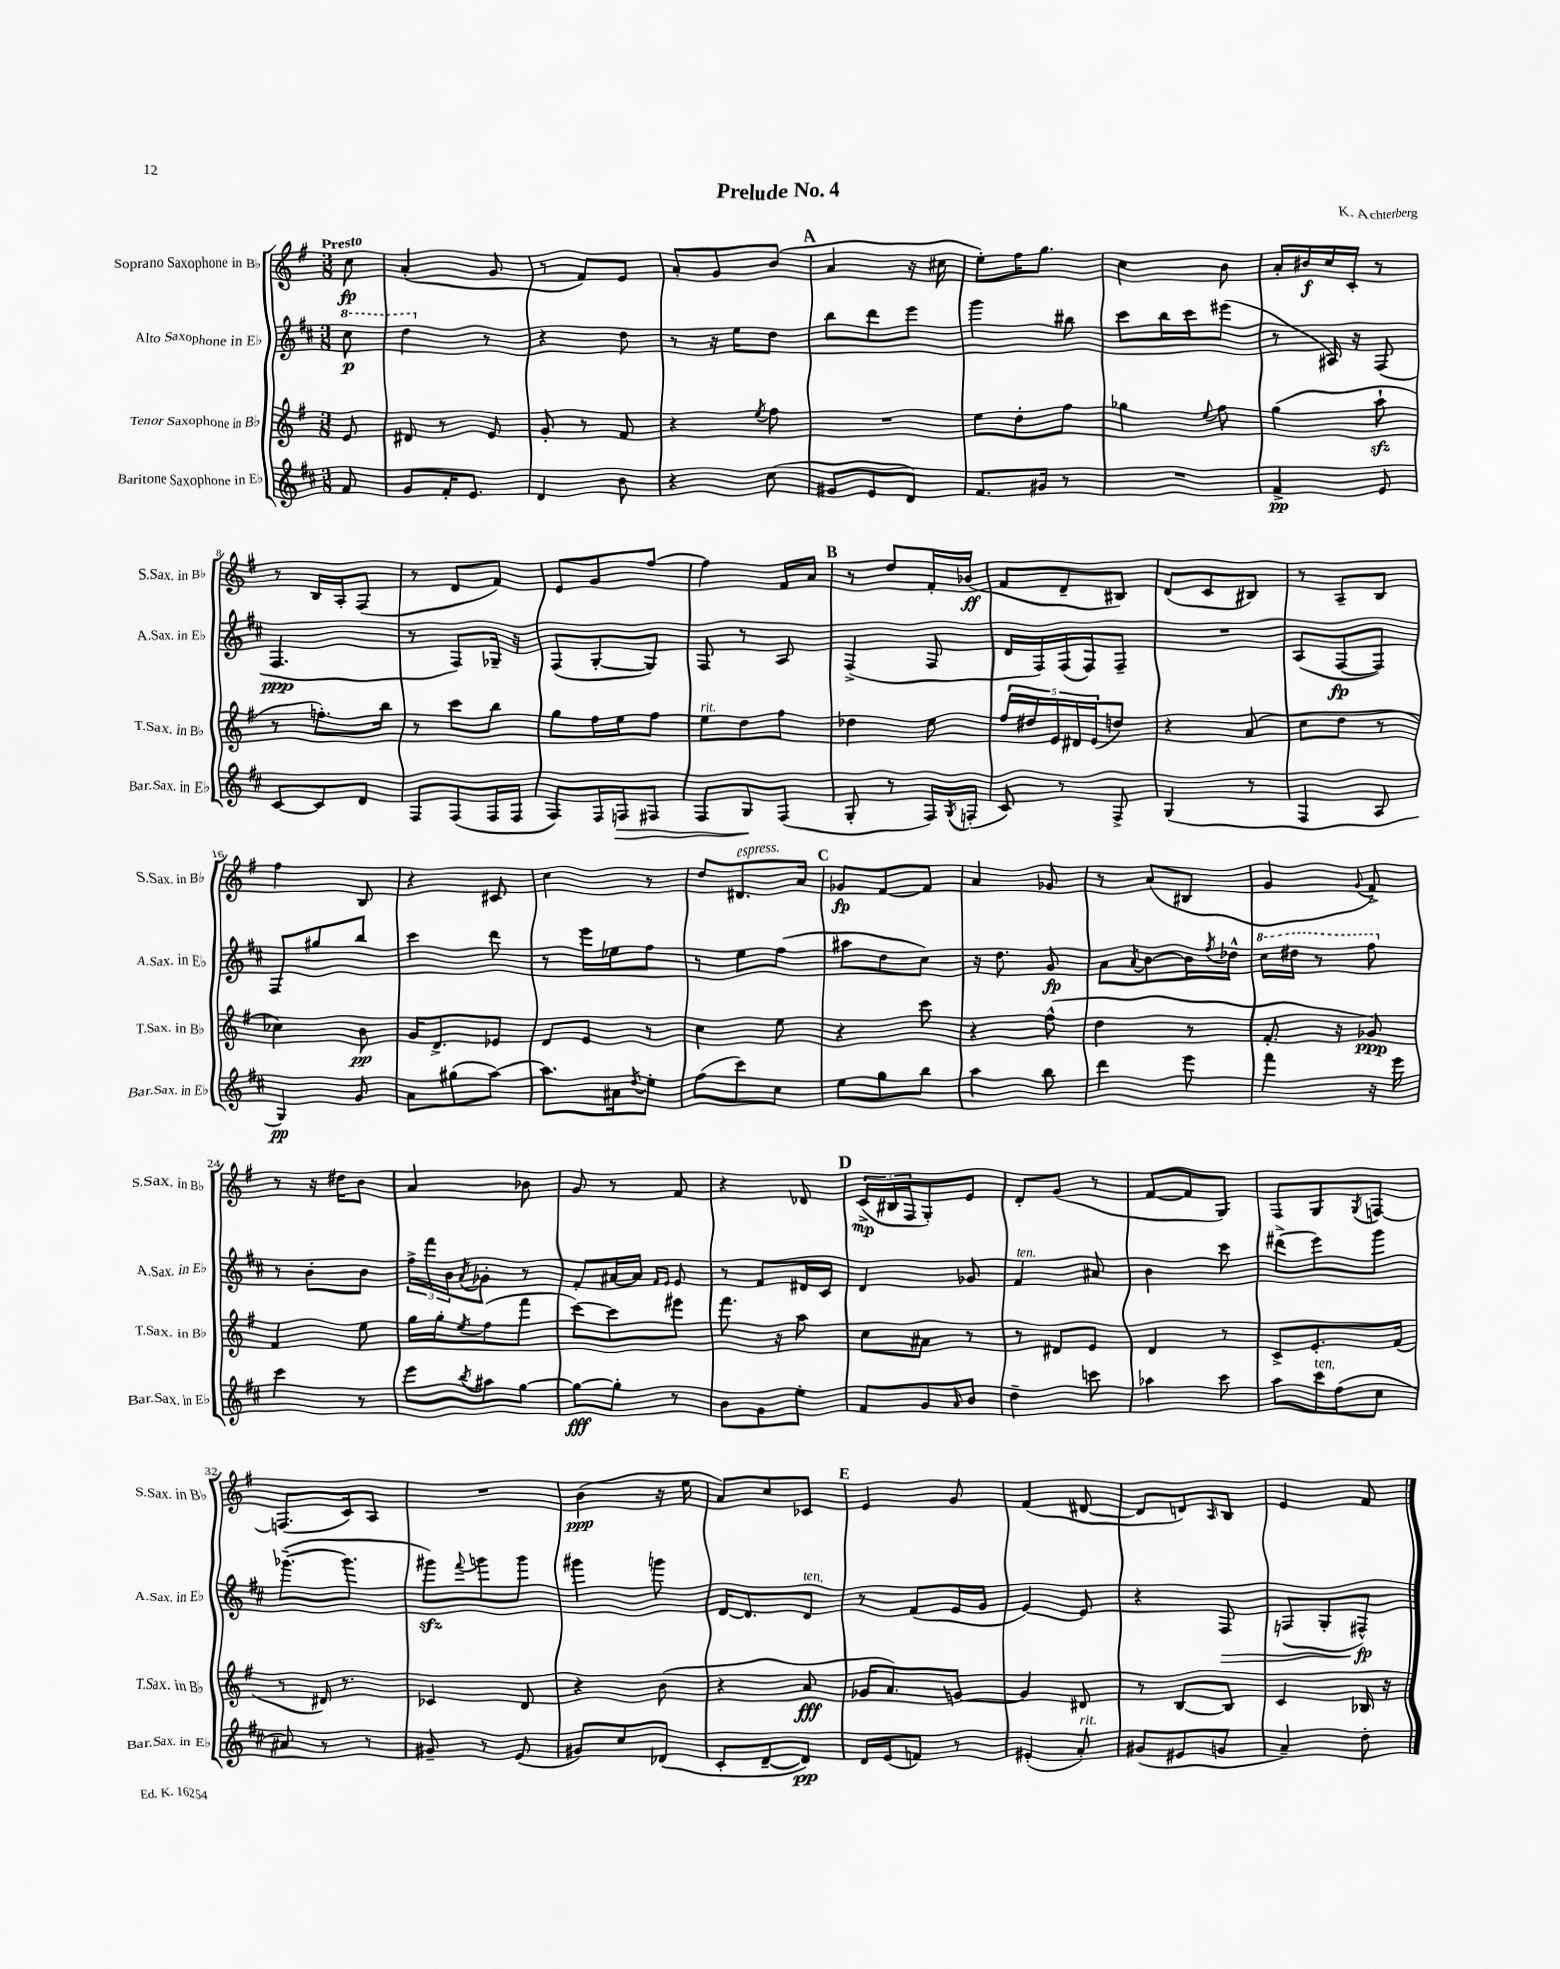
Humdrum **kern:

**kern	**kern	**kern	**kern
*staff4	*staff3	*staff2	*staff1
*clefG2	*clefG2	*clefG2	*clefG2
*k[f#c#]	*k[f#]	*k[f#c#]	*k[f#]
*M3/8	*M3/8	*M3/8	*M3/8
8f#	8e	8ccc#	8cc
=	=	=	=
8g	8d#	4ddd	(4a'
16f#'	8r	.	.
8.e	.	.	.
.	8e	8r	8g
=	=	=	=
4d	8g'	4r	8r
.	8r	.	8f#)
8b	8f#	8dd	8e
=	=	=	=
4r	4r	8r	8a'
.	.	16r	8g
.	.	16ee	.
.	8qee	.	.
(8cc#	8ff#	8dd	(8b
=	=	=	=
8g#	4.r	8bb	4a
8e	.	8ddd	.
8d)	.	8eee	16r
.	.	.	16cc#
=	=	=	=
8.f#	8ee	4ggg	8ee')
.	8dd'	.	16ff#
16g#	.	.	8.gg
8r	8ff#	8bb#	.
=	=	=	=
4.r	4gg-	8ccc#	4cc
.	.	16bb	.
.	.	16ccc#	.
.	8qqee	.	.
.	8ff#	(8eee#	8b
=	=	=	=
4f#^	(4gg	8r	16a'
.	.	.	16b#
.	.	16A#)	16cc
.	.	16r	16c'
8e	8aa`	(8F#	8r
=	=	=	=
[8c#	8r	4.F#	8r
8c#]	8.ff')	.	16B
.	.	.	16A'
8d	.	.	(8F#
.	16bb	.	.
=	=	=	=
8F#	8r	8r	8r
(8F#	8ccc	8F#)	8d
16F#	8bb	16G-~	8f#)
16F#	.	16r	.
=	=	=	=
8F#)	8gg	(8F#	8e
16F#	16ff#	[8G'	8g
16F	16ee	.	.
8F#	8ff#	8G])	[8ff#
=	=	=	=
8F#	8ee	8F#	4ff#]
8G	8dd	8r	.
(8F#	8ff#	8A	16f#
.	.	.	16a
=	=	=	=
8G'	4dd-	(4F#^	8r
8r	.	.	8dd
16F#)	8ee	8F#	16f#'
8qG	.	.	.
(16F'	.	.	(16b-
=	=	=	=
8c#)	20ff#	16d	8f#
.	20dd#	.	.
.	.	16F#)	.
.	20e	.	.
8r	.	(16F#	8d~
.	20d#	.	.
.	.	16F#)	.
.	(20e	.	.
8F#^	8dd)	8F#~	8B#)
=	=	=	=
(4G	4r	4.r	(8d
.	.	.	8c
8r	(8a	.	8B#)
=	=	=	=
4F#	8cc	(8A	8r
.	8dd	[8F#	8A~
8A	8r	8F#])	8B
=	=	=	=
4G)	4cc-)	8F#	4ff#
.	.	8gg#	.
8g	8b	8bb	8B
=	=	=	=
8a	16g	4ccc#	4r
.	8.d^	.	.
(8gg#	.	.	.
[8aa)	8e-	8ddd	8c#
=	=	=	=
8.aa]	8d	8r	4cc
.	8e	16eee	.
16a#	.	16ee-	.
8qdd	.	.	.
8ee'	8r	8ff#	8r
=	=	=	=
(8ff#	4cc	8r	8dd
8ccc#)	.	8ee	8.d#
8cc#	8ee	(8ff#	.
.	.	.	16a
=	=	=	=
8ee	4r	8aa#	8g-
8gg	.	8dd	[8f#
8bb	8ccc	8cc#)	8f#]
=	=	=	=
4aa	4r	16r	4a
.	.	8.dd	.
8bb	(8ff#^^	8g	8g-
=	=	=	=
4ddd	4dd	8a	8r
.	.	8qa	.
.	.	[8b	(8a
8eee	8r	16b]	8B#
.	.	8qff#	.
.	.	16dd-^^	.
=	=	=	=
4fff#	8.f#'	16ccc#	4g
.	.	16ddd#	.
.	.	8r	.
.	16r	.	.
.	.	.	8qqg
16r	8g-)	8fff#	8f#^)
16eee	.	.	.
=	=	=	=
4ccc#	4f#	8r	8r
.	.	8b'	16r
.	.	.	16dd#
8r	8ee	8b	8b
=	=	=	=
8eee	16gg	24ff#^	4a
.	.	24fff#	.
.	16gg'	.	.
.	.	24b	.
8qbb	8qee	8qa	.
8aa#	(8ff#	8g-'	.
[8gg	8fff#	8r	8b-
=	=	=	=
8gg_	[8ccc)	8f#'	8g
8gg']	8ccc]	[16a#	8r
.	.	16a#]	.
.	.	16qqf#	.
.	.	16qqe	.
8r	8eee#	8e	8f#
=	=	=	=
8b	8.fff#	8r	4r
8g	.	8f#	.
.	16r	.	.
8ee'	8aa	16d#	8d-
.	.	16c#	.
=	=	=	=
8f#	8cc	4d	(24c^
.	.	.	24B#
.	.	.	24F#
8g	8a#	.	8G')
16qqa	.	.	.
8b	8r	8g-	8e
=	=	=	=
4dd~	8r	4f#	8d'
.	8d#	.	(8g
8ccc	8e	8a#	8r
=	=	=	=
4aa-	4d	4b	[8f#
.	.	.	8f#]
8ccc#	8r	8ccc#	8G)
=	=	=	=
8aa	8c^	(8ddd#^	8F#
16ccc#	8.e'	8eee)	8G
(16ff#	.	.	.
.	.	.	8qG
8cc#	.	8ggg	[8F
.	(16f#	.	.
=	=	=	=
8a#)	8r	([8.ggg-~	(8.F]
8r	16d#)	.	.
.	8.r	8.ggg-]	16c)
8r	.	.	8A
=	=	=	=
8g#~	4c-	8ggg#)	4.r
.	.	8qqfff#	.
8r	.	8ggg	.
(8e	8d	8ggg	.
=	=	=	=
8g#)	4r	4ggg#	(4b
8cc#	.	.	.
(8d-	(8b	8ggg	16r
.	.	.	16ee
=	=	=	=
8c#'	4r	[16d	8a)
.	.	8.d]	.
[8d~	.	.	8cc
8d])	8a	8d	8c-
=	=	=	=
16d	16g-	8r	4e
(16e	8.a)	.	.
8f)	.	(8f#	.
8r	[8g	16e	8g
.	.	16g	.
=	=	=	=
(4e#'	4g]	[4e)	(4f#
8a')	8d#	8e]	[8d#
=	=	=	=
(8g#	8r	4r	8d#]
8e#	[8B	.	8d)
.	.	.	16qqA
8g	8B]	8F#	8B
=	=	=	=
4a~)	4c	(8F	4e
.	.	8G'	.
8dd'	16B-	8F#^^)	8f#
.	16r	.	.
==	==	==	==
*-	*-	*-	*-
